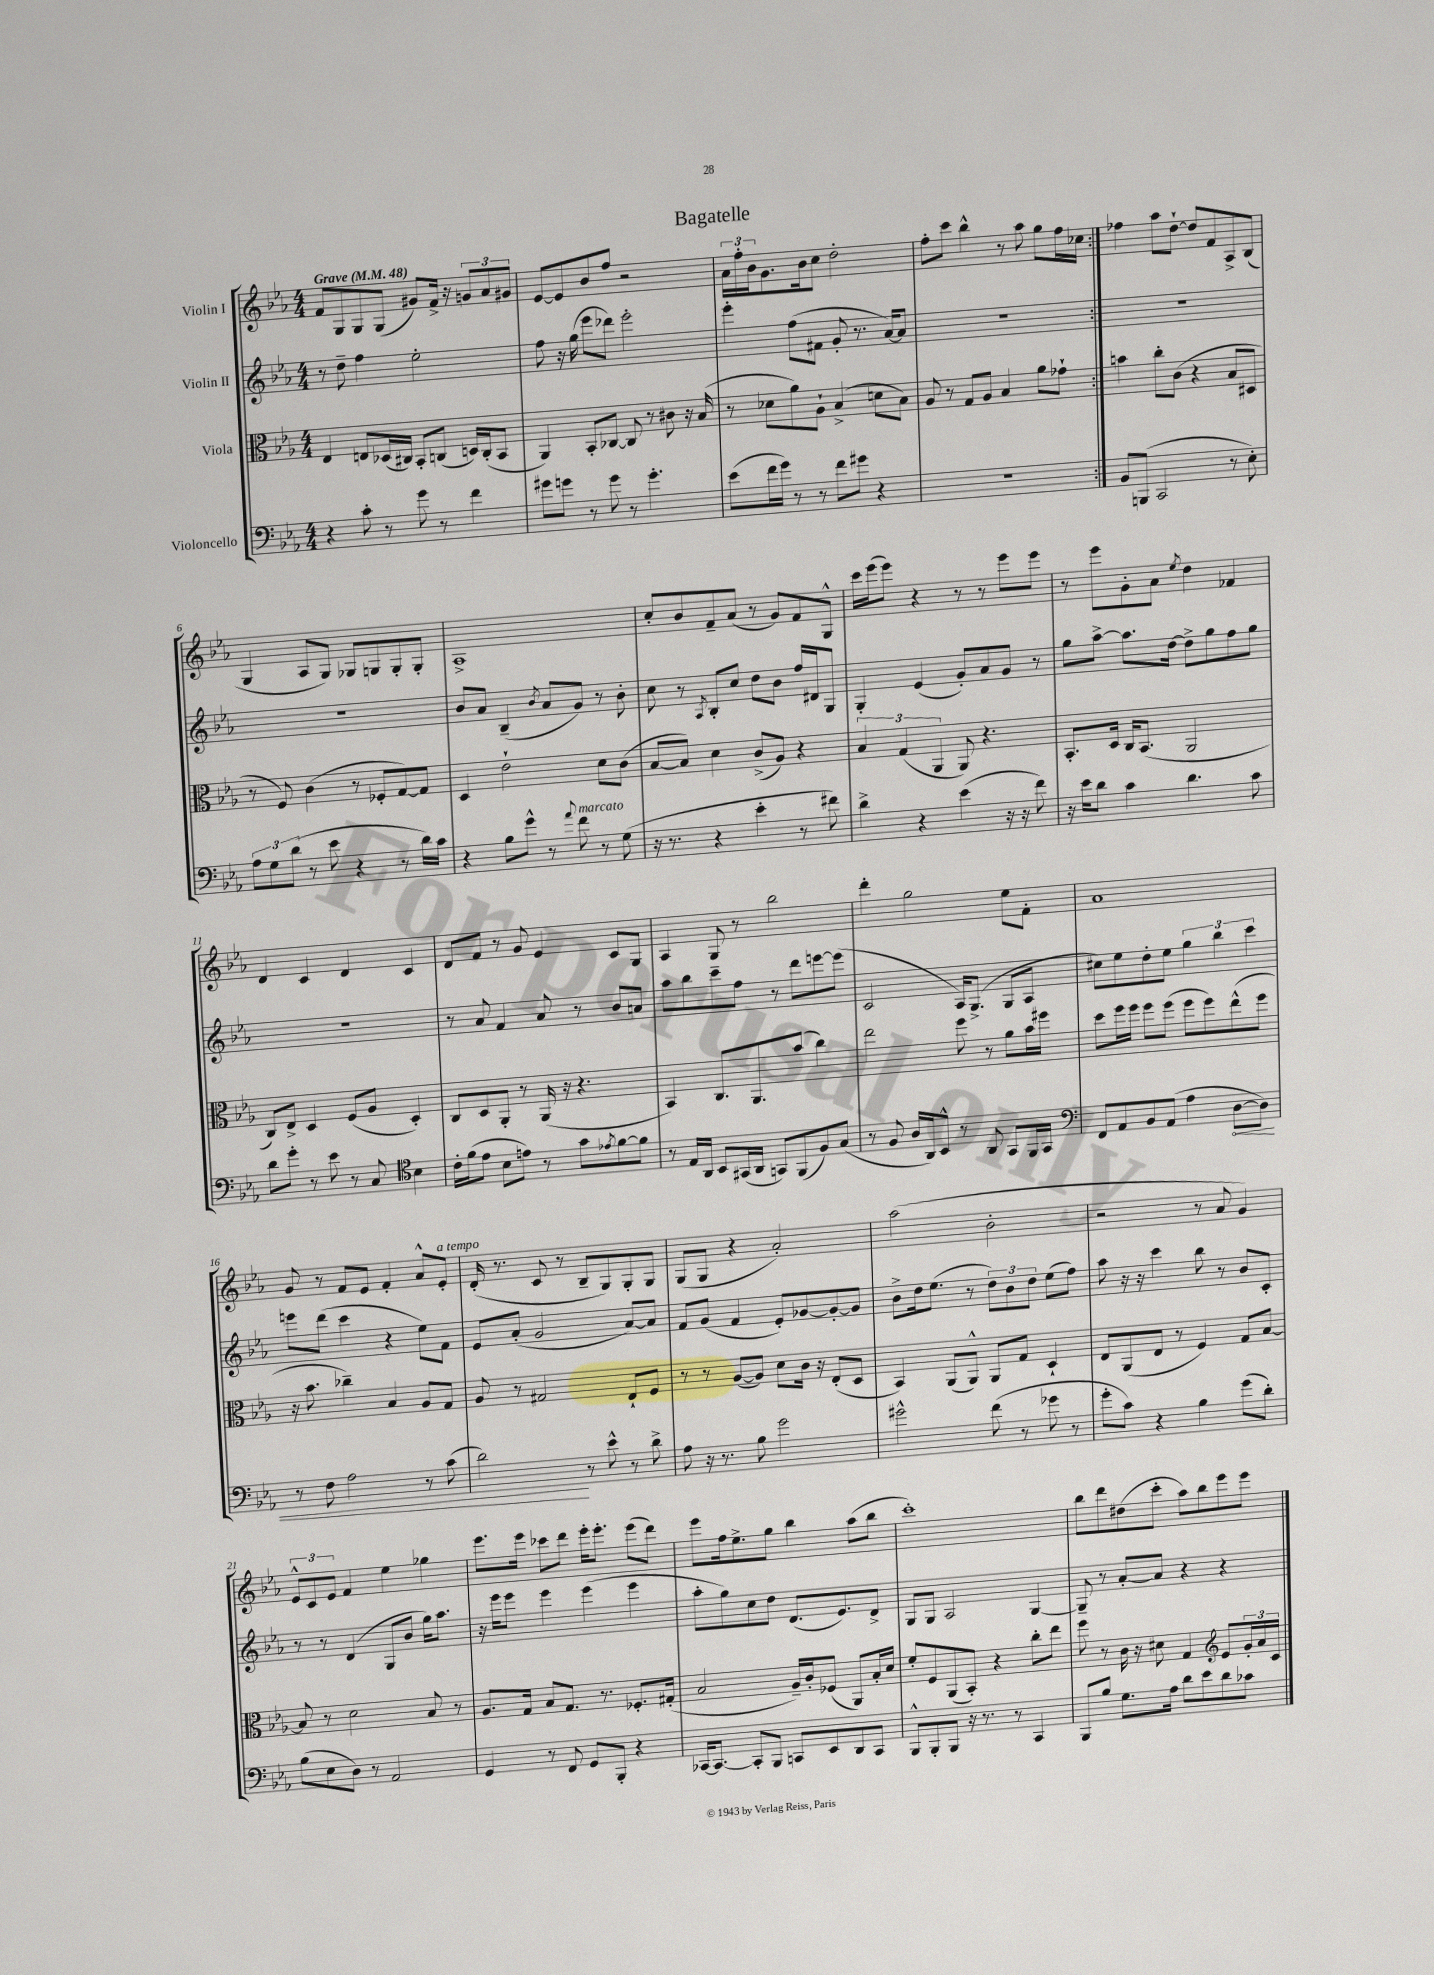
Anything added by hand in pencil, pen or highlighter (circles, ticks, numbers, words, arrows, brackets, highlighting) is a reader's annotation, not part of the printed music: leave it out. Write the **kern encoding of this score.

**kern	**kern	**kern	**kern
*staff4	*staff3	*staff2	*staff1
*clefF4	*clefC3	*clefG2	*clefG2
*k[b-e-a-]	*k[b-e-a-]	*k[b-e-a-]	*k[b-e-a-]
*M4/4	*M4/4	*M4/4	*M4/4
*MM48	*MM48	*MM48	*MM48
4r	4E-	8r	8f
.	.	8dd~	8G
8c'	8E	4ff	8G
8r	(16D-	.	(8G
.	16C#)	.	.
8g	8BB-'	2ee-'	8g#)
8r	(8C	.	16f^
.	.	.	16r
4f	16D)	.	12g
.	(16C'	.	.
.	.	.	12a-
.	8BB-	.	.
.	.	.	12g#
=	=	=	=
8g#	4AA-)	8ff	[8e-
8g	.	16r	8e-]
.	.	(16gg	.
8r	8BB-'	8eee-	8b-
8g	[8C-	8ddd-)	8ff
8r	8C-]	2eee-'	2r
4.g'	8r	.	.
.	8c#	.	.
.	16r	.	.
.	(16B-	.	.
=	=	=	=
(8e-	8r	4eee-'	24a-
.	.	.	24ff'
.	.	.	24b-
16f	8d-	.	8.g
16g)	.	.	.
8r	8a-)	(8ff	.
.	.	.	16b-
8r	8A-`	8f#	8cc
8f	(4B-^	8g'	2dd'
8g#	.	8.r	.
4r	8d	.	.
.	.	[16a-)	.
.	8B-)	8a-]	.
=	=	=	=
1r	8A-	1r	8ff'
.	8r	.	8ccc
.	8G	.	4bb-^^
.	8A-	.	.
.	4B-	.	8r
.	.	.	8aa-
.	8a-	.	8gg
.	8g-`	.	16ff
.	.	.	16cc-
=:|!	=:|!	=:|!	=:|!
8BB-	4b	1r	4ff-
(8BBB	.	.	.
2CC	8cc'	.	8aa-
.	(8c	.	[8dd`
.	4r	.	8dd]
.	.	.	8f
8r	8B-	.	8A-^
8E-')	8D#	.	(8B-
=	=	=	=
12A-	8r	1r	4G
12G	.	.	.
.	8F)	.	.
(12d	.	.	.
8r	(4c	.	8A-
8e-	.	.	8G)
4r	8r	.	8G-
.	8F-'	.	8G
8r	[8G)	.	8G'
16d)	8G]	.	8G'
16c	.	.	.
=	=	=	=
4r	4D	8b-	1A-^
.	.	8a-	.
8B-	2e-`	(4B-~	.
8g^^	.	.	.
.	.	8qb-	.
8r	.	8a-	.
8qqa-	.	.	.
8f	.	8g)	.
8r	8d	8r	.
(8G	(8c	8b-'	.
=	=	=	=
16r	[8B-	8cc	8cc'
8.r	.	.	.
.	8B-])	8r	8b-
.	.	8qA-	.
4r	4d	8B-'	8f~
.	.	8cc	(8a-
4e-'	(8c^	8dd	8r
.	8A-)	8b-	8g)
8r	4r	16ff	8f
.	.	16d#	.
8f#)	.	8G	8G^^
=	=	=	=
4d^	6B-	4G'	16ccc
.	.	.	(16eee-
.	.	.	8eee-)
.	(6G	.	.
4r	.	(4e-	4r
.	6AA-	.	.
(4e-	8AA-)	8g')	8r
.	4.r	8a-	8r
16r	.	8g	8eee-
16r	.	.	.
8f)	.	8r	8eee-
=	=	=	=
16r	8.BB-'	8gg	8r
16e-	.	.	.
8d	.	[8aa-^	8eee-
.	16D	.	.
4c	16C	8.aa-]	8g'
.	(8.BB-	.	.
.	.	.	8a-
.	.	[16dd	.
.	.	.	8qee-
4.d	2AA-	8dd^]	4dd
.	.	8gg	.
.	.	8ff	4f-
8c	.	8gg	.
=	=	=	=
8d	8C)	1r	4d
8g'	8E-^	.	.
8r	4D	.	4c
8e-	.	.	.
8r	(8F	.	4d
8C	8A-	.	.
*clefC4	*	*	*
4B-	4D')	.	4c
=	=	=	=
16c'	8C	8r	8d
(16f	.	.	.
8e-	8D	8a-	8f
8B-	8AA-'	4f	8r
8e)	8r	.	8g
8r	(16AA-	8a-	4e-
.	16r	.	.
8g	4.r	8r	.
8qe-	.	.	.
[8f	.	8b-	8c
8f]	.	8a	8G
=	=	=	=
8r	4BB-)	8aa-	4A-
16E-	.	8bb-	.
16AA-	.	.	.
8BB-	8.C	8ccc~	8G
(16GG#	.	8ff	8r
16AA-	8.AA-	.	.
8GG)	.	8r	2bb-
(8FF	(8b-	8ddd	.
8F)	4cc)	[8eee	.
(8G	.	(8eee]	.
=	=	=	=
8r	2ee-	2c	4ddd'
8F	.	.	.
16A-	.	.	2gg
16AA-)	.	.	.
8BB-^^	.	.	.
8r	8ff	16A-)	.
.	.	(8.G^	.
8AA-	8r	.	.
8GG	8a-	8G	8ee-
16FF	16b-	8A-	8f'
16GG	16ff#	.	.
=	=	=	=
*clefF4	*	*	*
8FF	8dd	8cc#)	1a-
8AA-	16ff	8ee-	.
.	16ff	.	.
8BB-	8ff	8dd'	.
(8AA-	(8ff	8ee-	.
4A-	8ff	6gg	.
.	8ff)	.	.
.	.	6bb-	.
[8D	(8ee-^^	.	.
.	.	6ccc	.
8D])	8ff	.	.
=	=	=	=
8r	16r	8eee	8g
.	8.b-	.	.
8F	.	(8ddd	8r
2A-	4cc-~)	4ccc	8f
.	.	.	8e-
.	4B-	4r	4f'
8r	8A-	8ee-)	8a-^^
(8c	8G	8f	8e-'
=	=	=	=
2d)	8A-	8e-	(16d'
.	.	.	8.r
.	8r	(8a-'	.
.	2G#	2g	8c
.	.	.	8r
8r	.	.	8B-~
8e-^^	.	.	8G)
8r	8E-`	[8a-)	8G'
8d^	8F	8a-]	8G
=	=	=	=
8A-	8r	8f	(8G
16r	8r	(8g	8G
8.r	.	.	.
.	([8A-	4f	4r
8B-	8A-])	.	.
2g	8d	8e-')	2a-')
.	16c	[8g-	.
.	16r	.	.
.	(8E-'	8g-'_	.
.	8D	8g-]	.
=	=	=	=
2g#^^	4BB-)	8b-^	(2aa-
.	.	16dd	.
.	.	(8.ee-	.
.	(8AA-	.	.
.	8AA-^^)	8r	.
(8f	8AA-	12dd)	2b-'
.	.	12b-	.
8r	8G	.	.
.	.	12dd	.
8g-	4D`	(8ee-	.
8r	.	8ff)	.
=	=	=	=
8g'	8E-	8aa-	2r
8c)	(8AA-	16r	.
.	.	16r	.
4r	8E-	4ccc	.
.	8r	.	.
4B-	4F)	8bb-	8r
.	.	8r	8a-
(8g	8G	8b-	4g)
8d')	[8B-	8c'	.
=	=	=	=
(8B-	8B-]	8r	12e-^^
.	.	.	12c
8E-	8r	8r	.
.	.	.	12e-
8D)	2d	(4d	4f
8r	.	.	.
2AA-	.	8G	4ee-
.	.	8b-	.
.	8B-	16gg)	4gg-
.	.	8.aa-	.
.	8r	.	.
=	=	=	=
4GG	8.A-	16r	8.eee-
.	.	16eee-	.
.	.	8eee-	.
.	16G	.	16eee-
8r	8B-	4eee-	8ccc-
8FF	8.G	.	8ddd
8GG	.	(4eee-	16eee-'
.	8.r	.	8.eee-'
8BBB-'	.	.	.
4r	8.F-'	4eee-	(8eee-
.	.	.	8ddd)
.	(16G#'	.	.
=	=	=	=
[16CC-	2B-	8aa-'	8eee-
8.CC-_	.	.	.
.	.	8gg)	16ff
.	.	.	8.ee-^
8CC-']	.	8cc	.
8BBB-	.	8dd	8gg
8CC	16A-~)	(8.d	4bb-
.	16c'	.	.
8EE-	(8F-	.	.
.	.	8.e-)	.
8DD	8AA-)	.	(8aa-
8CC	16B-'	8d^	8bb-
.	16d	.	.
=	=	=	=
8BBB-^^	8f'	8G	1ccc')
8BBB-'	8F	8G	.
8BBB-	(8AA-	2A-	.
16r	8BB-')	.	.
8.r	.	.	.
.	4r	.	.
8r	.	.	.
4CC	8cc'	[4G	.
.	8ee-	.	.
=	=	=	=
8BBB-	8ff	8G~]	8bb-
8B-	8r	8r	8ddd
8.G	16c	[8a-'	(8dd#
.	16r	.	.
.	8d#	8a-]	8ccc'
16A-	.	.	.
8d	4G	4r	8aa-)
8e-	.	.	8bb-
*	*clefG2	*	*
8d	8e-	4r	8eee-
8c-	24g'	.	8eee-
.	24a-	.	.
.	24c	.	.
==	==	==	==
*-	*-	*-	*-
